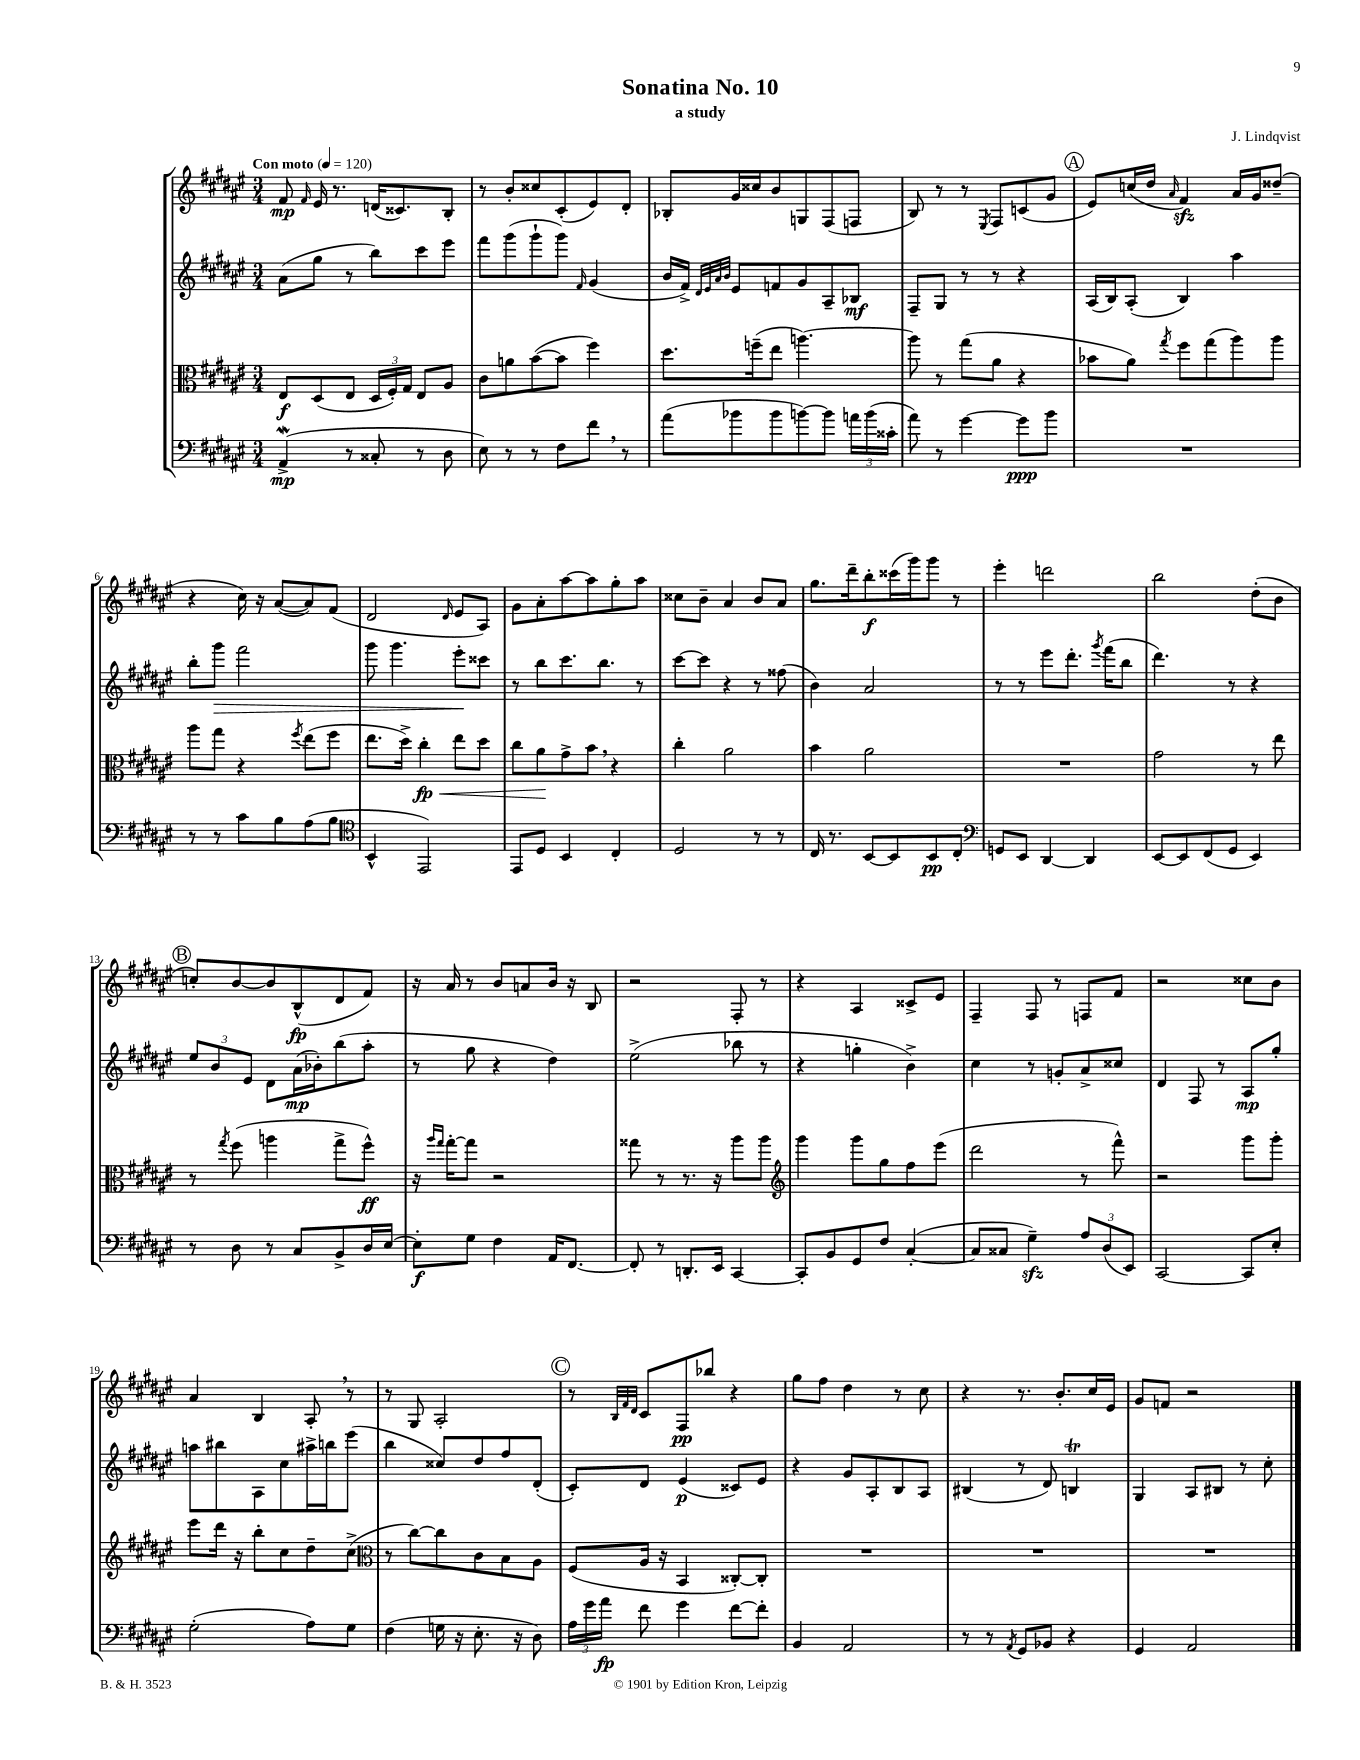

**kern	**kern	**kern	**kern
*staff4	*staff3	*staff2	*staff1
*clefF4	*clefC3	*clefG2	*clefG2
*k[f#c#g#d#a#e#]	*k[f#c#g#d#a#e#]	*k[f#c#g#d#a#e#]	*k[f#c#g#d#a#e#]
*M3/4	*M3/4	*M3/4	*M3/4
*MM120	*MM120	*MM120	*MM120
(4AA#^	8E#	(8a#	8f#
.	.	.	16qqf#
.	(8D#	8gg#	16e#
.	.	.	8.r
8r	8E#	8r	.
8C##'	24D#	8bb)	(16d
.	24F#')	.	.
.	.	.	8.c##)
.	24G#	.	.
8r	8E#	8ccc#	.
8D#	8A#	8eee#	8B'
=	=	=	=
8E#)	8c#	8fff#	8r
8r	8a	(8ggg#	8b'
8r	([8b	8ggg#`	8cc##
8F#	8b]	8ggg#)	(8c#'
.	.	16qqf#	.
8f#	4ff#)	(4g#	8e#)
8r	.	.	8d#'
=	=	=	=
(8a#	8.dd#	16b	8B-'
.	.	16f#^)	.
.	.	32qqd#	.
.	.	32qqe#	.
.	.	32qqa#	.
.	.	32qqb	.
8b-	.	8e#	16g#
.	(16ff~	.	16cc##
8b-	8ee#	8f	8b
[8b)	[4.aa)	8g#	8G
8b]	.	8A#~	(8F#
24a	.	8B-	8F
(24b	.	.	.
24c##'	.	.	.
=	=	=	=
8a#)	8aa]	8F#~	8B)
8r	8r	8G#	8r
[4g#	(8gg#	8r	8r
.	.	.	8qE#
.	8a#	8r	8F#
8g#]	4r	4r	(8c
8b	.	.	8g#
=	=	=	=
2.r	8b-	(16A#	8e#)
.	.	16B)	.
.	8a#)	(8A#'	(16cc
.	.	.	16dd#
.	8qgg#	.	16qqa#
.	8ff#	4B)	4f#)
.	(8gg#	.	.
.	8aa#)	4aa#	16a#
.	.	.	16g#
.	8aa#	.	(8dd##~
=	=	=	=
8r	8aa#	8bb'	4r
8r	8gg#	8ggg#	.
8c#	4r	2fff#	16cc#)
.	.	.	16r
8B	.	.	([8a#
.	8qff#	.	.
(8A#	(8ee#	.	8a#])
8B	8ff#	.	(8f#
=	=	=	=
*clefC4	*	*	*
4BB^^	8.ee#	8ggg#	2d#
.	.	4.ggg#	.
.	16dd#^)	.	.
2EE#)	4cc#'	.	.
.	.	.	16qqd#
.	8ee#	8eee#'	8e#
.	8dd#	8ccc##	8A#)
=	=	=	=
8EE#	8cc#	8r	8g#
8D#	8a#	8bb	8a#'
4BB	8g#^	8.ccc#	[8aa#
.	8b	.	8aa#]
.	.	8.bb	.
4C#'	4r	.	8gg#'
.	.	8r	8aa#
=	=	=	=
2D#	4cc#'	[8ccc#	8cc##
.	.	8ccc#]	8b~
.	2a#	4r	4a#
8r	.	8r	8b
8r	.	(8ff##	8a#
=	=	=	=
16C#	4b	4b)	8.gg#
8.r	.	.	.
.	.	.	16ddd#~
[8BB	2a#	2a#	8bb'
8BB]	.	.	(16ccc##
.	.	.	16ggg#)
8BB	.	.	8ggg#
8C#'	.	.	8r
=	=	=	=
*clefF4	*	*	*
8GG	2.r	8r	4eee#'
8EE#	.	8r	.
[4DD#	.	8eee#	2ddd
.	.	8.ddd#'	.
4DD#]	.	.	.
.	.	8qggg#	.
.	.	(16fff#	.
.	.	8bb	.
=	=	=	=
[8EE#	2g#	4.ddd#)	2bb
8EE#]	.	.	.
(8FF#	.	.	.
8GG#	.	8r	.
4EE#)	8r	4r	(8dd#'
.	8ee#	.	8b
=	=	=	=
8r	8r	12ee#	8cc')
.	.	12b	.
.	8qgg#	.	.
8D#	(8ff#	.	[8b
.	.	12e#	.
8r	4aa	8d#	8b]
8C#	.	(16a#	(8B^^
.	.	16b-')	.
8BB^	8gg#^	(8bb	8d#
16D#	8ff#^^)	8aa#'	8f#)
[16E#	.	.	.
=	=	=	=
8E#']	16r	8r	16r
.	16qqaa#	.	.
.	16qqgg#	.	.
.	[16gg#'	.	16a#
8G#	8gg#]	8gg#	8r
4F#	2r	4r	8b
.	.	.	8a
16AA#	.	4dd#)	16b
[8.FF#	.	.	16r
.	.	.	8B
=	=	=	=
8FF#']	8gg##	(2ee#^	2r
8r	8r	.	.
8.DD'	8.r	.	.
16EE#	16r	.	.
[4CC#	8aa#	8bb-	8F#'
.	8aa#	8r	8r
=	=	=	=
*	*clefG2	*	*
8CC#']	4ggg#	4r	4r
8BB	.	.	.
8GG#	8ggg#	4gg'	4A#
8F#	8gg#	.	.
([4C#'	8ff#	4b^)	8c##^
.	(8eee#	.	8e#
=	=	=	=
8C#]	2ddd#	4cc#	4F#~
8C##	.	.	.
4G#~)	.	8r	8F#
.	.	8g'	8r
12A#	8r	8a#^	8F
(12D#	.	.	.
.	8fff#^^)	8cc##	8f#
12EE#)	.	.	.
=	=	=	=
[2CC#	2r	4d#	2r
.	.	8F#	.
.	.	8r	.
8CC#]	8ggg#	8A#	8cc##
8E#'	8ggg#'	8gg#'	8b
=	=	=	=
(2G#'	8eee#	8aa	4a#
.	16ddd#	8bb#	.
.	16r	.	.
.	8bb'	8A#	4B
.	8cc#	8cc#	.
8A#)	8dd#~	16aa#^	8A#'
.	.	16bb	.
8G#	(8cc#^	(8eee#	8r
=	=	=	=
*	*clefC3	*	*
(4F#	8r	4bb	8r
.	[8cc#)	.	8G#
16G	8cc#]	8cc##)	2A#'
16r	.	.	.
8.E#'	8c#	8dd#	.
.	8B	8ff#	.
16r	.	.	.
8D#)	8A#	(8d#'	.
=	=	=	=
24A#	(8F#	8c#')	8r
24g#	.	.	.
24a#	.	.	.
.	.	.	32qqB
.	.	.	32qqf#
.	.	.	32qqd#
8f#	16A#	8d#	8c#
.	16r	.	.
4g#	4BB	(4e#	8F#
.	.	.	8bb-
[8f#	[8C##')	8c##)	4r
8f#']	8C##']	8e#	.
=	=	=	=
4BB	2.r	4r	8gg#
.	.	.	8ff#
2AA#	.	8g#	4dd#
.	.	8A#'	.
.	.	8B	8r
.	.	8A#	8cc#
=	=	=	=
8r	2.r	(4B#	4r
8r	.	.	.
8qAA#	.	.	.
8GG#	.	8r	8.r
8BB-	.	8d#)	.
.	.	.	8.b'
4r	.	4B	.
.	.	.	16cc#
.	.	.	16e#
=	=	=	=
4GG#	2.r	4G#	8g#
.	.	.	8f
2AA#	.	8A#	2r
.	.	8B#	.
.	.	8r	.
.	.	8cc#'	.
==	==	==	==
*-	*-	*-	*-
